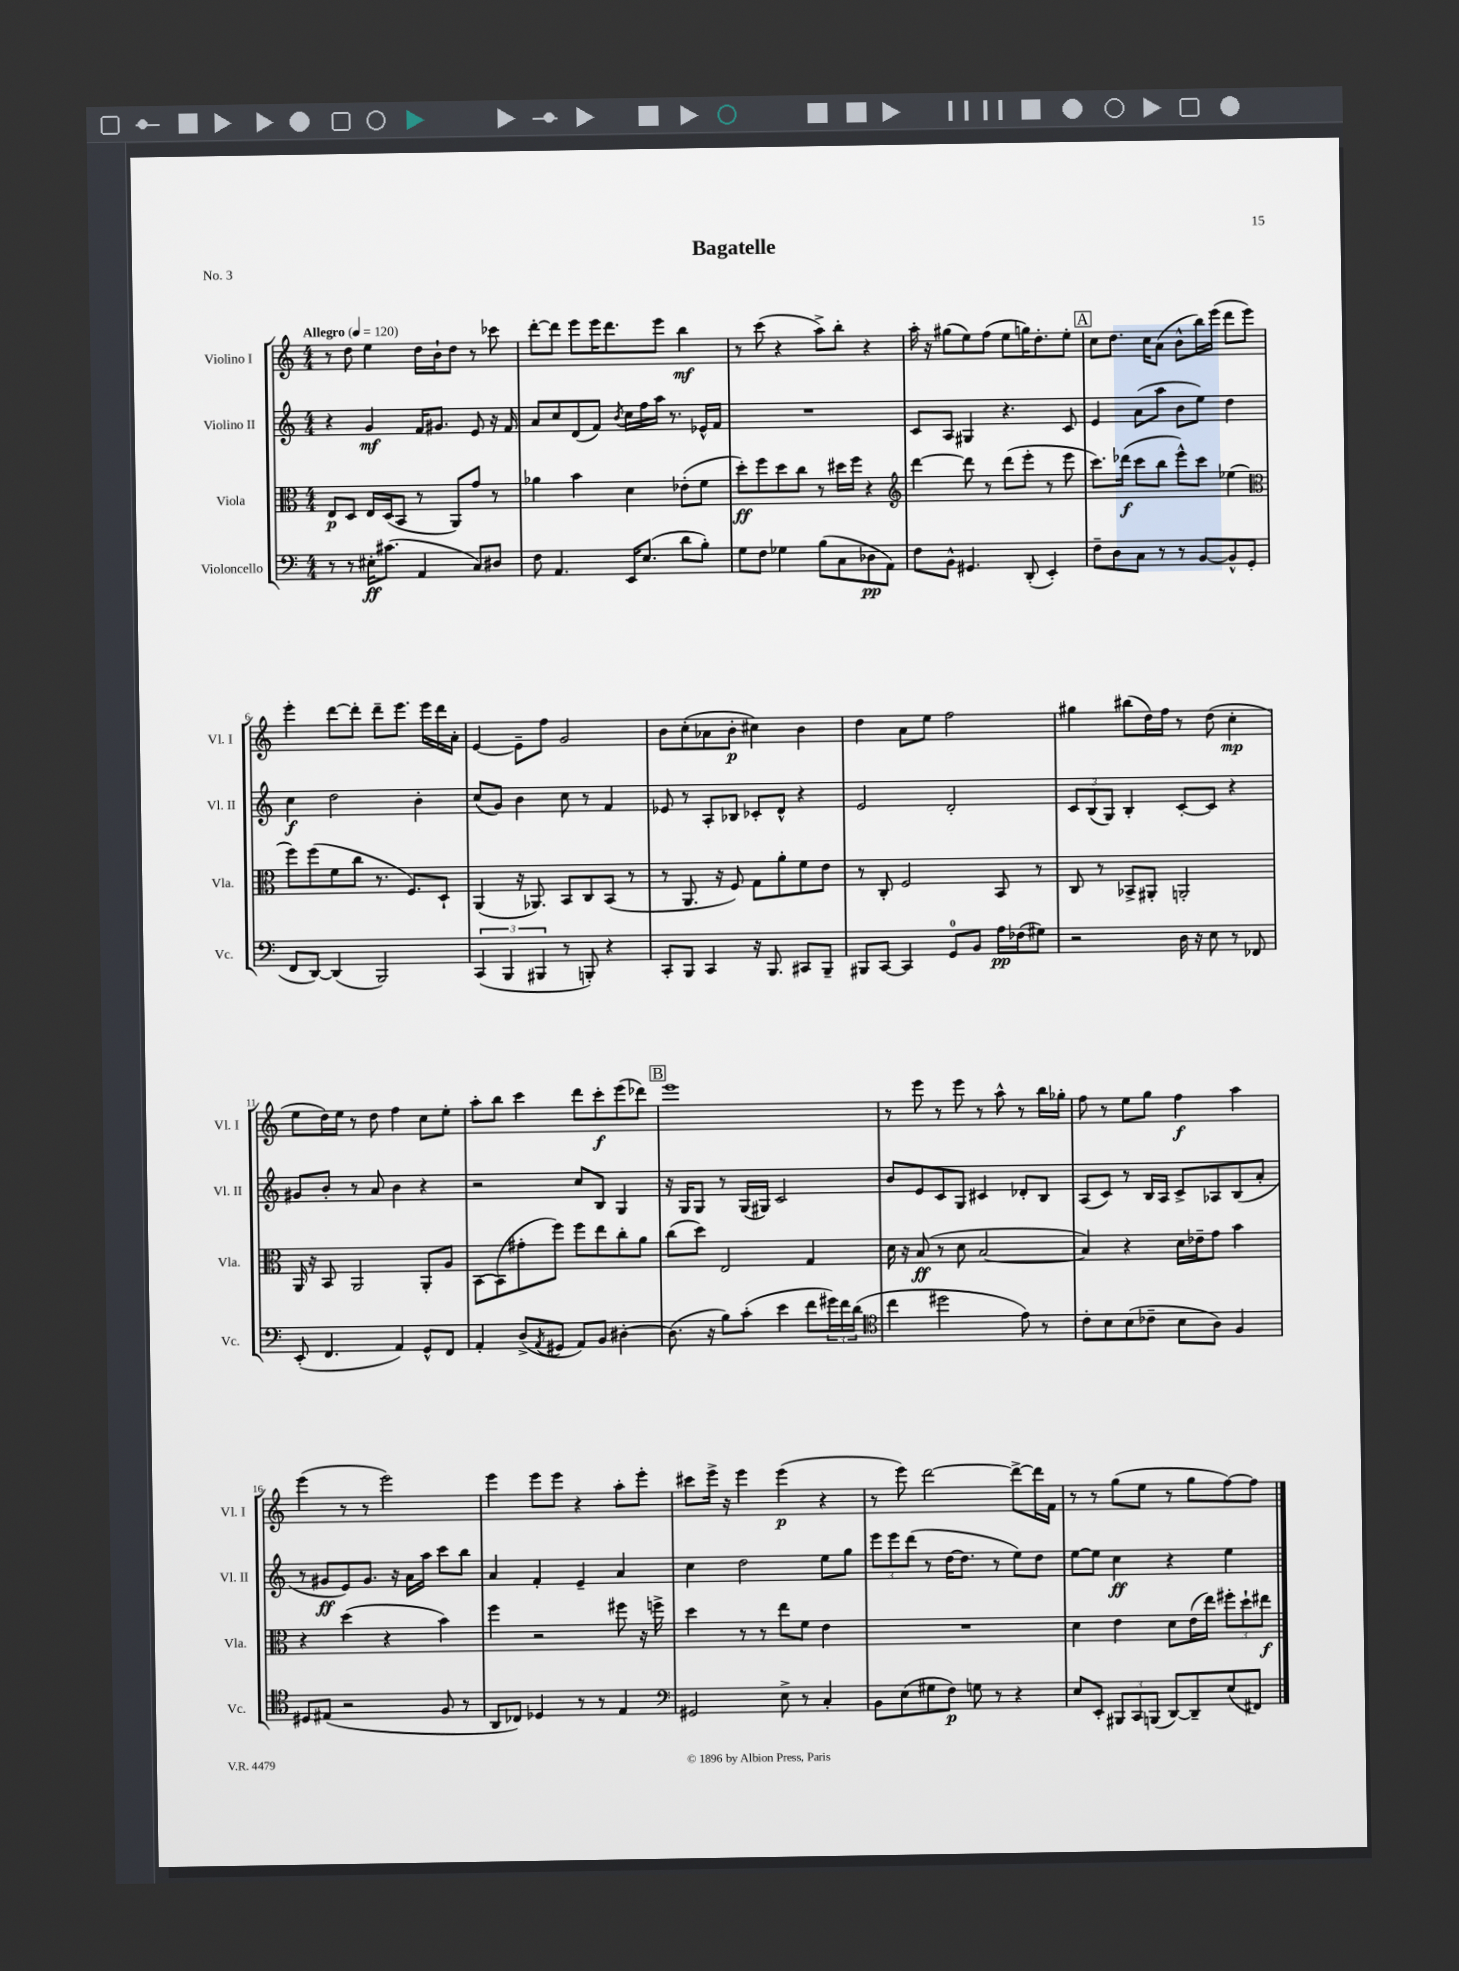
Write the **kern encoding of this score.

**kern	**kern	**kern	**kern
*staff4	*staff3	*staff2	*staff1
*clefF4	*clefC3	*clefG2	*clefG2
*k[]	*k[]	*k[]	*k[]
*M4/4	*M4/4	*M4/4	*M4/4
*MM120	*MM120	*MM120	*MM120
8r	8E/L	4r	8r
8r	8D/J	.	8dd\
16E#'\LK	16E/LL	4g/	4ee\
(8.c#\J	(16D/J	.	.
.	8BB/J	.	.
4AA/	8r	16f/LK	16dd\LL
.	.	8.g#/J	16b`\J
.	8AA/L)	.	8dd\J
8C/L)	8g/J	8e/	8r
8D#/J	8r	16r	8ccc-\
.	.	16f/	.
=	=	=	=
8F\	4a-\	8a/L	[8ddd'\L
4.AA/	.	8cc/	8ddd\]J
.	4b\	(8d/	8eee\L
.	.	8f/J)	16eee\K
.	.	.	8.ddd\
.	.	8qb/	.
16EE/LK	4d\	16cc\LL	.
(8.E/J	.	16ff\	.
.	.	16aa\JJ	8eee\J
.	.	8.r	.
8d\L	(8e-'\L	.	4bb\
8B'\J)	8f\J	16e-^^/LL	.
.	.	16f/JJ	.
=	=	=	=
8G\L	8dd'\L)	1r	8r
8F\J	8ff\	.	(8ccc\
4G-\	8dd\	.	4r
.	8cc\J	.	.
(8B\L	8r	.	8aa^\L)
8C\	16dd#\LL	.	8bb'\J
.	16ff\JJ	.	.
8D-\	4r	.	4r
8AA\J)	.	.	.
=	=	=	=
*	*clefG2	*	*
8F\L	[4ddd\	8c/L	16aa'\
.	.	.	16r
8BB^^\J	.	8A/J	(8gg#\L
4.GG#/	8ddd\]	4G#/	8ee\)
.	8r	.	(8ff\J
.	(8ddd\L	4.r	8ee\L
(8DD'/	8eee'\J	.	16gg\K)
.	.	.	8.dd'\
4EE'/)	8r	.	.
.	8eee\	8c/	8ee'\J
=	=	=	=
8F~\L	8.ccc\L)	4e/	8cc\L
8D\	.	.	8.dd\J
.	(16ddd-\Jk	.	.
8C\J	8ccc\L	(8a\L	.
.	.	.	16cc\LK
8r	8bb\J	8aa\J	(8a\J
8r	8eee^^\L)	8b\L	8b^^\L
[8BB/L	8ccc\J	8ee\J)	16bb\L)
.	.	.	(16eee\JJ
8BB^^/]	(4ee-\	4dd\	8ddd\L
(8GG/J	.	.	8eee\J)
=	=	=	=
*	*clefC3	*	*
8FF/L	8ff\L)	4cc\	4eee'\
[8DD/J)	(8ff\	.	.
(4DD/]	8f\	2dd\	[8ddd\L
.	8cc\J	.	8ddd'\]J
2BBB/)	8.r	.	8ddd~\L
.	.	.	8.eee\J
.	8.F/L)	.	.
.	.	4b'\	.
.	.	.	16eee\LL
.	8D`/J	.	16ddd\
.	.	.	16a'\JJ
=	=	=	=
(6CC/	(4AA/	(8cc/L	[4e/
.	.	8g/J)	.
6BBB/	.	.	.
.	16r	4b\	8e~\]L
.	8.AA-/)	.	.
6BBB#/	.	.	.
.	.	.	8ff\J
8r	8BB/L	8cc\	2g/
8BBB'/)	8C/	8r	.
4r	(8BB/J	4f/	.
.	8r	.	.
=	=	=	=
8CC'/L	8r	8e-/	8b\L
8BBB/J	8.AA/	8r	(8cc'\
4CC/	.	8A'/L	8a-\
.	16r	.	.
.	8F/)	8B-/J	8b'\J
16r	8G\L	8c-'/L	4cc#\)
8.BBB/	.	.	.
.	8a'\	8d^^/J	.
8CC#/L	8f\	4r	4b\
8BBB~/J	8e\J	.	.
=	=	=	=
8BBB#/L	8r	2e/	4dd\
[8CC/J	8C'/	.	.
4CC/]	2F/	.	8a\L
.	.	.	8ee\J
8GG/L	.	2d'/	2ff\
8BB/J	.	.	.
16A\LL	8BB/	.	.
(16F-\J	.	.	.
8G#\J)	8r	.	.
=	=	=	=
2r	8C/	12c/L	4gg#\
.	.	(12B/	.
.	8r	.	.
.	.	12G/J)	.
.	8BB-^/L	4B'/	(8bb#\L
.	8AA#'/J	.	16dd\L)
.	.	.	16ff\JJ
16D\	2AA'/	[8c'/L	8r
16r	.	.	.
8E\	.	8c/]J	(8dd\
8r	.	4r	4cc'\
8FF-/	.	.	.
=	=	=	=
(8EE'/	16AA/	8g#/L	8ee\L
.	16r	.	.
4.FF/	8BB/	8b'/J	16dd\L)
.	.	.	16ee\JJ
.	2AA/	8r	8r
.	.	8a/	8dd\
4AA/)	.	4b\	4ff\
8GG^^/L	8AA'/L	4r	8cc\L
8FF/J	8A/J	.	8ee'\J
=	=	=	=
4AA'/	[8BB\L	2r	8aa'\L
.	(8BB\]	.	8bb\J
(8D^/L	8g#'\	.	4ccc\
8qAA/	.	.	.
8GG#/J	8ff\J)	.	.
8AA/L)	8ff\L	8cc/L	8ddd\L
8BB/J	8ee\	8B/J	8ccc'\
[4D#'\	8cc'\	4G/	(8eee\
.	8a\J	.	8ddd-\J)
=	=	=	=
(8.D#\]	(8cc\L	16r	1eee
.	.	16G/LK	.
.	8dd\J)	8G/J	.
16r	.	.	.
8B\L)	2E/	8r	.
(8c'\J	.	(16G/LL	.
.	.	16G#/JJ)	.
4e\	.	2c/	.
8f\L	4G/	.	.
24g#\L)	.	.	.
24f\	.	.	.
(24d\JJ	.	.	.
=	=	=	=
*clefC4	*	*	*
4cc\	16d\	8b/L	8r
.	16r	.	.
.	(8B/	8e/	8eee\
2dd#\	8r	8c/	8r
.	8d\	8G/J	8eee\
.	[2B/	4c#/	8r
.	.	.	8aa^^\
8e\)	.	8d-'/L	8r
8r	.	8B/J	16bb\LL
.	.	.	16gg-'\JJ
=	=	=	=
8c'\L	4B/])	(8A/L	8ff\
8B\	.	8c/J)	8r
(8B\	4r	8r	8ee\L
8c-~\J	.	16B/LL	8gg\J
.	.	16A/JJ	.
8B\L	16d\LL	8c^/L	4ff\
.	16e-~\J	.	.
8A\J)	8g\J	8A-/	.
4F/	4b\	(8B/	4aa\
.	.	8a'/J	.
=	=	=	=
8D#/L	4r	8r	(4eee\
(8E#/J	.	8g#/L	.
2r	(4dd\	8e/)	8r
.	.	8.g#/J	8r
.	4r	.	2eee\)
.	.	16r	.
.	.	16a\LL	.
.	.	16aa\JJ	.
8F/	4b\)	8ccc\L	.
8r	.	8bb\J	.
=	=	=	=
8AA/L	4ff\	4a/	4eee\
8C-/J)	.	.	.
4D-/	2r	4f'/	8eee\L
.	.	.	8eee\J
8r	.	4e~/	4r
8r	.	.	.
4E/	8ff#\	4a/	8aa'\L
.	16r	.	8eee'\J
.	16ff^\	.	.
=	=	=	=
*clefF4	*	*	*
2GG#/	4dd\	4cc\	8ccc#\L
.	.	.	16eee^\Jk
.	.	.	16r
.	8r	2dd\	4eee\
.	8r	.	.
8E^\	8ee\L	.	(4eee\
8r	8f\J	.	.
4C'/	4e\	8ee\L	4r
.	.	8gg\J	.
=	=	=	=
8BB\L	1r	12eee\L	8r
.	.	12eee\	.
(8E\	.	.	8eee\)
.	.	(12ddd\J	.
8G#\	.	8r	[2ddd\
8F\J)	.	[16dd\LK	.
.	.	8.dd\]J	.
8G\	.	.	.
8r	.	8r	.
4r	.	8ee\L)	8ddd^\_L
.	.	8dd\J	16ddd\]L
.	.	.	16f\JJ
=	=	=	=
8E/L	4d\	[8ee\L	8r
8EE'/J	.	8ee\]J	8r
12BBB#/L	4e\	4cc\	(8gg\L
12CC/	.	.	.
.	.	.	8ee\J
(12BBB/J	.	.	.
[8DD/L)	8d\L	4r	8r
8DD~/]	(16e\L	.	8gg\L
.	16ee\JJ)	.	.
(8E/	12ff#'\L	4ee\	[8ff\)
.	12dd`\	.	.
8FF#/J)	.	.	8ff\]J
.	12ee#\J	.	.
==	==	==	==
*-	*-	*-	*-
